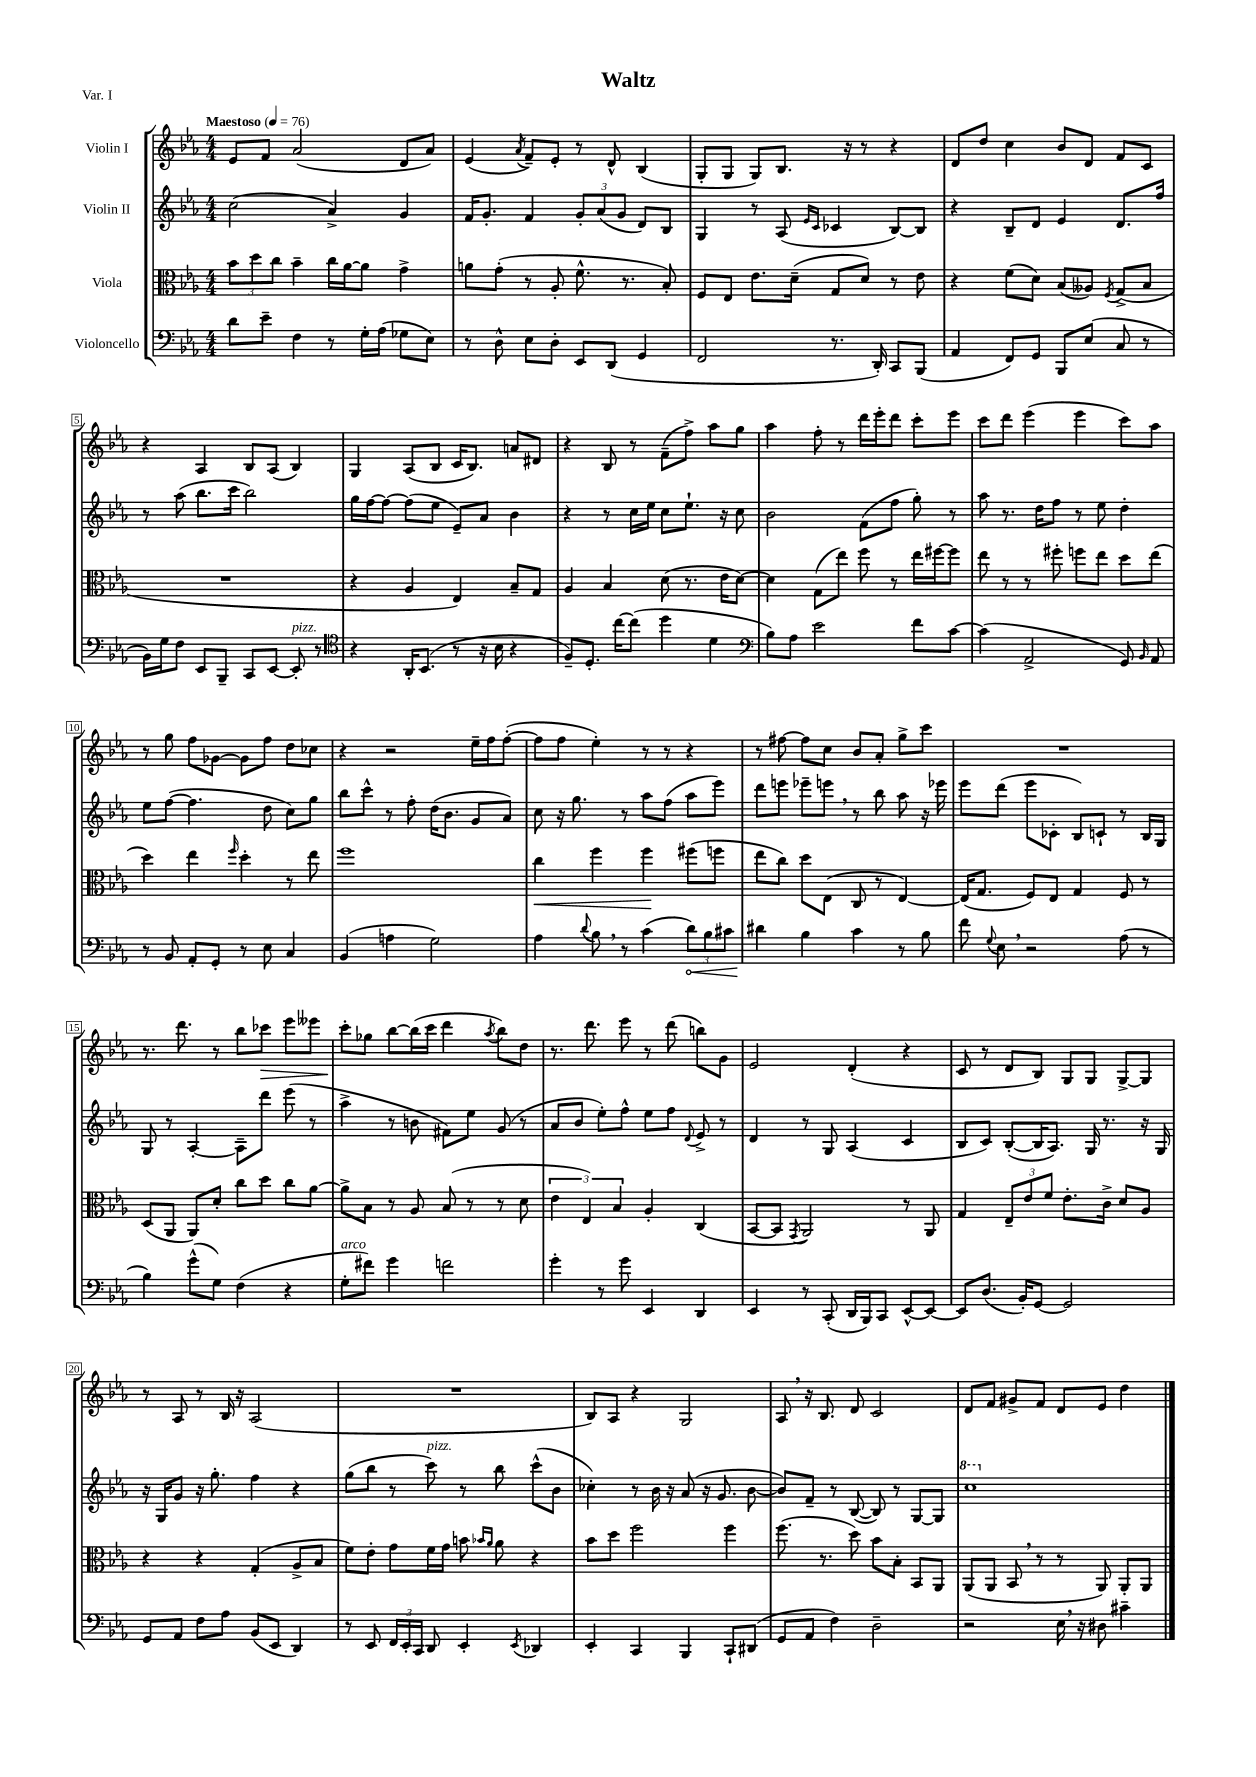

**kern	**dynam	**kern	**dynam	**kern	**kern	**dynam
*part4	*part4	*part3	*part3	*part2	*part1	*part1
*staff4	*staff4	*staff3	*staff3	*staff2	*staff1	*staff1
*I"Violoncello	*	*I"Viola	*	*I"Violin II	*I"Violin I	*
*clefF4	*	*clefC3	*	*clefG2	*clefG2	*
*k[b-e-a-]	*	*k[b-e-a-]	*	*k[b-e-a-]	*k[b-e-a-]	*
*M4/4	*	*M4/4	*	*M4/4	*M4/4	*
*MM76	*	*MM76	*	*MM76	*MM76	*
=1	=1	=1	=1	=1	=1	=1
!	!	!	!	!	!LO:TX:a:B:t=Maestoso	!
8d\L	.	12b-\L	.	(2cc\	8e-/L	.
.	.	12dd\	.	.	.	.
8e-~\J	.	.	.	.	8f/J	.
.	.	12cc\J	.	.	.	.
4F\	.	4b-~\	.	.	(2a-/	.
8r	.	16cc\LL	.	4a-^/)	.	.
.	.	[16a-\J	.	.	.	.
16G'\LL	.	8a-\J]	.	.	.	.
(16A-\JJ	.	.	.	.	.	.
8G-X\L	.	4g^\	.	4g/	8d/L	.
8E-\J)	.	.	.	.	8a-/J)	.
=2	=2	=2	=2	=2	=2	=2
8r	.	8an\L	.	16f/KL	(4e-/	.
.	.	.	.	8.g'/J	.	.
8D^^\	.	(8g'\J	.	.	.	.
.	.	.	.	.	8qa-/	.
8E-\L	.	8r	.	4f/	8f~/L)	.
8D'\J	.	8A-'/	.	.	8e-'/J	.
8EE-/L	.	8.f^^\	.	12g'/L	8r	.
.	.	.	.	(12a-/	.	.
(8DD/J	.	.	.	.	8d^^/	.
.	.	.	.	12g/J	.	.
.	.	8.r	.	.	.	.
4GG/	.	.	.	8d/L)	(4B-/	.
.	.	8B-'/)	.	8B-/J	.	.
=3	=3	=3	=3	=3	=3	=3
2FF/	.	8F/L	.	4G/	8G'/L	.
.	.	8E-/J	.	.	8G/J	.
.	.	8.e-\L	.	8r	8G/L)	.
.	.	.	.	(8A-/	8.B-/J	.
.	.	(16d~\Jk	.	.	.	.
.	.	.	.	16qqe-/LL	.	.
.	.	.	.	16qqc/JJ	.	.
8.r	.	8G/L	.	4c-X/	.	.
.	.	.	.	.	16r	.
.	.	8d/J)	.	.	8r	.
16DD'/)	.	.	.	.	.	.
8CC/L	.	8r	.	[8B-/L)	4r	.
(8BBB-/J	.	8e-\	.	8B-/J]	.	.
=4	=4	=4	=4	=4	=4	=4
4AA-/	.	4r	.	4r	8d/L	.
.	.	.	.	.	8dd/J	.
8FF/L)	.	(8f\L	.	8B-~/L	4cc\	.
8GG/J	.	8d\J)	.	8d/J	.	.
8BBB-/L	.	(8B-/L	.	4e-/	8b-/L	.
(8E-/J	.	8A--X/J)	.	.	8d/J	.
.	.	8qF/	.	.	.	.
8C/	.	(8G^/L	.	8.d/L	8f/L	.
8r	.	8B-/J	.	.	8c/J	.
.	.	.	.	16ff/Jk	.	.
!!LO:LB:g=z
=5	=5	=5	=5	=5	=5	=5
16BB-\LL)	.	1r	.	8r	4r	.
16G\J	.	.	.	.	.	.
8F\J	.	.	.	(8aa-\	.	.
8EE-/L	.	.	.	8.bb-\L	4A-/	.
8BBB-~/J	.	.	.	.	.	.
.	.	.	.	16ccc\Jk	.	.
8CC/L	.	.	.	2bb-\)	8B-/L	.
[8EE-/J	.	.	.	.	(8A-/J	.
!LO:TX:a:i:t=pizz.	!	!	!	!	!	!
8EE-'/]	.	.	.	.	4B-/)	.
8r	.	.	.	.	.	.
=6	=6	=6	=6	=6	=6	=6
*clefC4	*	*	*	*	*	*
4r	.	4r	.	16gg\LL	4G/	.
.	.	.	.	[16ff\J	.	.
.	.	.	.	8ff\J_	.	.
16AA-'/KL	.	4A-/	.	(8ff\L]	(8A-/L	.
(8.BB-/J	.	.	.	.	.	.
.	.	.	.	8ee-\J	8B-/J	.
8r	.	4E-/)	.	8e-~/L)	16c/KL	.
.	.	.	.	.	8.B-/J)	.
16r	.	.	.	8a-/J	.	.
16B-\	.	.	.	.	.	.
4r	.	8B-~/L	.	4b-\	8an/L	.
.	.	8G/J	.	.	8d#X/J	.
=7	=7	=7	=7	=7	=7	=7
8F~/L)	.	4A-/	.	4r	4r	.
8.D'/J	.	.	.	.	.	.
.	.	4B-/	.	8r	8B-/	.
[16cc\KL	.	.	.	.	.	.
(8cc\J]	.	.	.	16cc\LL	8r	.
.	.	.	.	16ee-\JJ	.	.
4dd\	.	(8d\	.	8cc\L	(8f~\L	.
.	.	8.r	.	8.ee-`\J	8ff^\J)	.
4d\	.	.	.	.	8aa-\L	.
.	.	16e-\KL	.	16r	.	.
.	.	[8d\J)	.	8cc\	8gg\J	.
=8	=8	=8	=8	=8	=8	=8
*clefF4	*	*	*	*	*	*
8B-\L)	.	4d\]	.	2b-\	4aa-\	.
8A-\J	.	.	.	.	.	.
2e-\	.	(8G\L	.	.	8ff'\	.
.	.	8ee-\J)	.	.	8r	.
.	.	8ff\	.	(8f\L	16ddd\LL	.
.	.	.	.	.	16eee-'\J	.
.	.	8r	.	8ff\J	8ddd\J	.
8f\L	.	16ee-\LL	.	8gg'\)	8ccc'\L	.
.	.	[16ff#X\J	.	.	.	.
[8c\J	.	8ff#\J]	.	8r	8eee-\J	.
=9	=9	=9	=9	=9	=9	=9
(4c\]	.	8ee-\	.	8aa-\	8ccc\L	.
.	.	8r	.	8.r	8ddd\J	.
2AA-^/	.	8r	.	.	(4eee-\	.
.	.	.	.	16dd\KL	.	.
.	.	8ff#X'\	.	8ff\J	.	.
.	.	8ffn\L	.	8r	4eee-\	.
.	.	8ee-\J	.	8ee-\	.	.
8GG/)	.	8dd\L	.	4dd'\	8ccc\L)	.
16qqBB-/	.	.	.	.	.	.
8AA-/	.	(8ee-\J	.	.	8aa-\J	.
!!LO:LB:g=z
=10	=10	=10	=10	=10	=10	=10
8r	.	4dd\)	.	8ee-\L	8r	.
8BB-/	.	.	.	([8ff\J	8gg\	.
8AA-'/L	.	4ee-\	.	4.ff\]	8ff\L	.
8GG'/J	.	.	.	.	[8g-X\J	.
.	.	16qqff/	.	.	.	.
8r	.	4dd'\	.	.	8g-\L]	.
8E-\	.	.	.	8dd\	8ff\J	.
4C/	.	8r	.	8cc\L)	8dd\L	.
.	.	8ee-\	.	8gg\J	8cc-X\J	.
=11	=11	=11	=11	=11	=11	=11
(4BB-/	.	1ff	.	8bb-\L	4r	.
.	.	.	.	8ccc^^\J	.	.
4An\	.	.	.	8r	2r	.
.	.	.	.	8ff'\	.	.
2G\)	.	.	.	(16dd\KL	.	.
.	.	.	.	8.b-\J	.	.
.	.	.	.	8g/L	16ee-~\LL	.
.	.	.	.	.	16ff\J	.
.	.	.	.	8a-/J)	([8ff'\J	.
=12	=12	=12	=12	=12	=12	=12
!	!	!	!LO:HP:b	!	!	!
4A-\	.	4cc\	<	8cc\	8ff\L]	.
.	.	.	.	16r	8ff\J	.
.	.	.	.	8.gg\	.	.
8qqd/	.	.	.	.	.	.
8B-,\	.	4ff\	.	.	4ee-'\)	.
8r	.	.	.	8r	.	.
(4c\	.	4ff\	.	8aa-\L	8r	.
.	.	.	.	(8ff\J	8r	.
!	!LO:HP:b	!	!	!	!	!
12d\L)	<	(8ff#X\L	[	8aa-\L	4r	.
12B-\	.	.	.	.	.	.
.	.	8ffn\J	.	8eee-\J)	.	.
12c#X\J	.	.	.	.	.	.
=13	=13	=13	=13	=13	=13	=13
4d#X\	.	8ee-\L	.	8ddd\L	8r	.
.	.	8cc\J)	.	8eeen\J	[8ff#X\	.
4B-\	[	8dd\L	.	8eee-X~\L	8ff#\L]	.
.	.	(8E-\J	.	8eeen,\J	8cc\J	.
4c\	.	8C/	.	8r	8b-/L	.
.	.	8r	.	8bb-\	8a-'/J	.
8r	.	[4E-/)	.	8aa-\	8gg^\L	.
8B-\	.	.	.	16r	8ccc\J	.
.	.	.	.	16eee-X\	.	.
=14	=14	=14	=14	=14	=14	=14
8f\	.	(16E-/KL]	.	8eee-\L	1r	.
.	.	8.G/J	.	.	.	.
8qqG/	.	.	.	.	.	.
8E-,\	.	.	.	(8ddd\J	.	.
2r	.	8F/L)	.	8eee-\L	.	.
.	.	8E-/J	.	8c-X'\J	.	.
.	.	4G/	.	8B-/L)	.	.
.	.	.	.	8cn`/J	.	.
(8A-\	.	8F/	.	8r	.	.
8r	.	8r	.	16B-/LL	.	.
.	.	.	.	16G/JJ	.	.
!!LO:LB:g=z
=15	=15	=15	=15	=15	=15	=15
4B-\)	.	(8D/L	.	8G/	8.r	.
.	.	8AA-/J	.	8r	.	.
.	.	.	.	.	8.ddd\	.
(8g^^\L	.	8AA-/L)	.	[4A-'/	.	.
8G\J)	.	8d'/J	.	.	8r	.
(4F\	.	8cc\L	.	8A-~\L]	8bb-\L	.
!	!	!	!	!	!	!LO:HP:b
.	.	8dd\J	.	8ddd\J	8ccc-X\J	>
4r	.	8cc\L	.	(8eee-\	8eee-\L	.
.	.	[8a-\J	.	8r	8eee--X\J	.
=16	=16	=16	=16	=16	=16	=16
!LO:TX:a:i:t=arco	!	!	!	!	!	!
8G'\L	.	8a-^\L]	.	4aa-^\	8ccc'\L	.
8f#X\J)	.	8B-\J	.	.	8gg-X\J	]
4g\	.	8r	.	8r	[8bb-\L	.
.	.	8A-/	.	8bn\	(16bb-\L]	.
.	.	.	.	.	16ccc\JJ	.
2fn\	.	(8B-/	.	8f#X\L)	4ddd\	.
.	.	8r	.	8ee-\J	.	.
.	.	.	.	.	8qaa-/	.
.	.	8r	.	(8g/	8bb-\L)	.
.	.	8d\	.	8r	8dd\J	.
=17	=17	=17	=17	=17	=17	=17
4g'\	.	6e-\	.	8a-/L	8.r	.
.	.	.	.	8b-/J	.	.
.	.	6E-/)	.	.	.	.
.	.	.	.	.	8.ddd\	.
8r	.	.	.	8ee-'\L)	.	.
.	.	6B-/	.	.	.	.
8g\	.	.	.	8ff^^\J	8eee-\	.
4EE-/	.	4A-'/	.	8ee-\L	8r	.
.	.	.	.	8ff\J	(8ddd\	.
.	.	.	.	8qqd/	.	.
4DD/	.	(4C/	.	8e-^/	8bbn\L)	.
.	.	.	.	8r	8g\J	.
=18	=18	=18	=18	=18	=18	=18
4EE-/	.	[8BB-/L	.	4d/	2e-/	.
.	.	8BB-/J]	.	.	.	.
.	.	8qGG/	.	.	.	.
8r	.	2AA-/)	.	8r	.	.
(8CC'/	.	.	.	8G/	.	.
16DD/LL	.	.	.	(4A-/	(4d'/	.
16BBB-/J)	.	.	.	.	.	.
8CC/J	.	.	.	.	.	.
[8EE-^^/L	.	8r	.	4c/	4r	.
8EE-/J_	.	8AA-/	.	.	.	.
=19	=19	=19	=19	=19	=19	=19
8EE-/L]	.	4G/	.	8B-/L	8c/	.
(8.D/J	.	.	.	8c/J)	8r	.
.	.	12E-~/L	.	([8B-'/L	8d/L	.
16BB-'/KL)	.	.	.	.	.	.
.	.	12e-/	.	.	.	.
[8GG/J	.	.	.	16B-/K]	8B-/J)	.
.	.	12f/J	.	.	.	.
.	.	.	.	8.A-/J)	.	.
2GG/]	.	8.e-'\L	.	.	8G/L	.
.	.	.	.	16G/	8G/J	.
.	.	16c^\Jk	.	8.r	.	.
.	.	8d/L	.	.	[8G^/L	.
.	.	8A-/J	.	16r	8G/J]	.
.	.	.	.	16G/	.	.
!!LO:LB:g=z
=20	=20	=20	=20	=20	=20	=20
8GG/L	.	4r	.	16r	8r	.
.	.	.	.	16G/KL	.	.
8AA-/J	.	.	.	8g/J	8A-/	.
8F\L	.	4r	.	16r	8r	.
.	.	.	.	8.gg'\	.	.
8A-\J	.	.	.	.	16B-/	.
.	.	.	.	.	16r	.
(8BB-/L	.	(4G'/	.	4ff\	(2A-/	.
8EE-/J	.	.	.	.	.	.
4DD/)	.	8A-^/L	.	4r	.	.
.	.	8B-/J	.	.	.	.
=21	=21	=21	=21	=21	=21	=21
8r	.	8f\L)	.	(8gg\L	1r	.
8EE-/	.	8e-'\J	.	8bb-\J	.	.
24FF/LL	.	8g\L	.	8r	.	.
24EE-'/	.	.	.	.	.	.
24CC/JJ	.	.	.	.	.	.
!	!	!	!	!LO:TX:a:i:t=pizz.	!	!
8DD/	.	16f\L	.	8ccc\)	.	.
.	.	16g\JJ	.	.	.	.
4EE-'/	.	8bn\	.	8r	.	.
.	.	16qqb-X/LL	.	.	.	.
.	.	16qqa-/JJ	.	.	.	.
.	.	8a-\	.	8bb-\	.	.
8qEE-/	.	.	.	.	.	.
4DD-X/	.	4r	.	(8ccc^^\L	.	.
.	.	.	.	8b-\J	.	.
=22	=22	=22	=22	=22	=22	=22
4EE-'/	.	8b-\L	.	4cc-X'\)	8B-/L)	.
.	.	8dd\J	.	.	8A-/J	.
4CC/	.	2ff\	.	8r	4r	.
.	.	.	.	16b-\	.	.
.	.	.	.	16r	.	.
4BBB-/	.	.	.	(8a-/	2G/	.
.	.	.	.	16r	.	.
.	.	.	.	8.g/	.	.
8CC`/L	.	4ff\	.	.	.	.
(8DD#X/J	.	.	.	[8b-\	.	.
=23	=23	=23	=23	=23	=23	=23
8GG/L	.	(8.ff\	.	8b-/L])	8A-,/	.
8AA-/J	.	.	.	8f~/J	16r	.
.	.	8.r	.	.	8.B-/	.
4F\)	.	.	.	8r	.	.
.	.	8dd\)	.	([8B-/	8d/	.
2D~\	.	8b-\L	.	8B-/])	2c/	.
.	.	8B-'\J	.	8r	.	.
.	.	8BB-/L	.	[8G/L	.	.
.	.	8AA-/J	.	8G/J]	.	.
=24	=24	=24	=24	=24	=24	=24
*	*	*	*	*8va	*	*
2r	.	(8AA-/L	.	1ccc	8d/L	.
.	.	8AA-/J	.	.	8f/J	.
.	.	8BB-,/	.	.	8g#X^/L	.
.	.	8r	.	.	8f/J	.
16E-,\	.	8r	.	.	8d/L	.
16r	.	.	.	.	.	.
8D#X\	.	8AA-/)	.	.	8e-/J	.
4c#X~\	.	8AA-'/L	.	.	4dd\	.
.	.	8AA-/J	.	.	.	.
*	*	*	*	*X8va	*	*
==	==	==	==	==	==	==
*-	*-	*-	*-	*-	*-	*-
